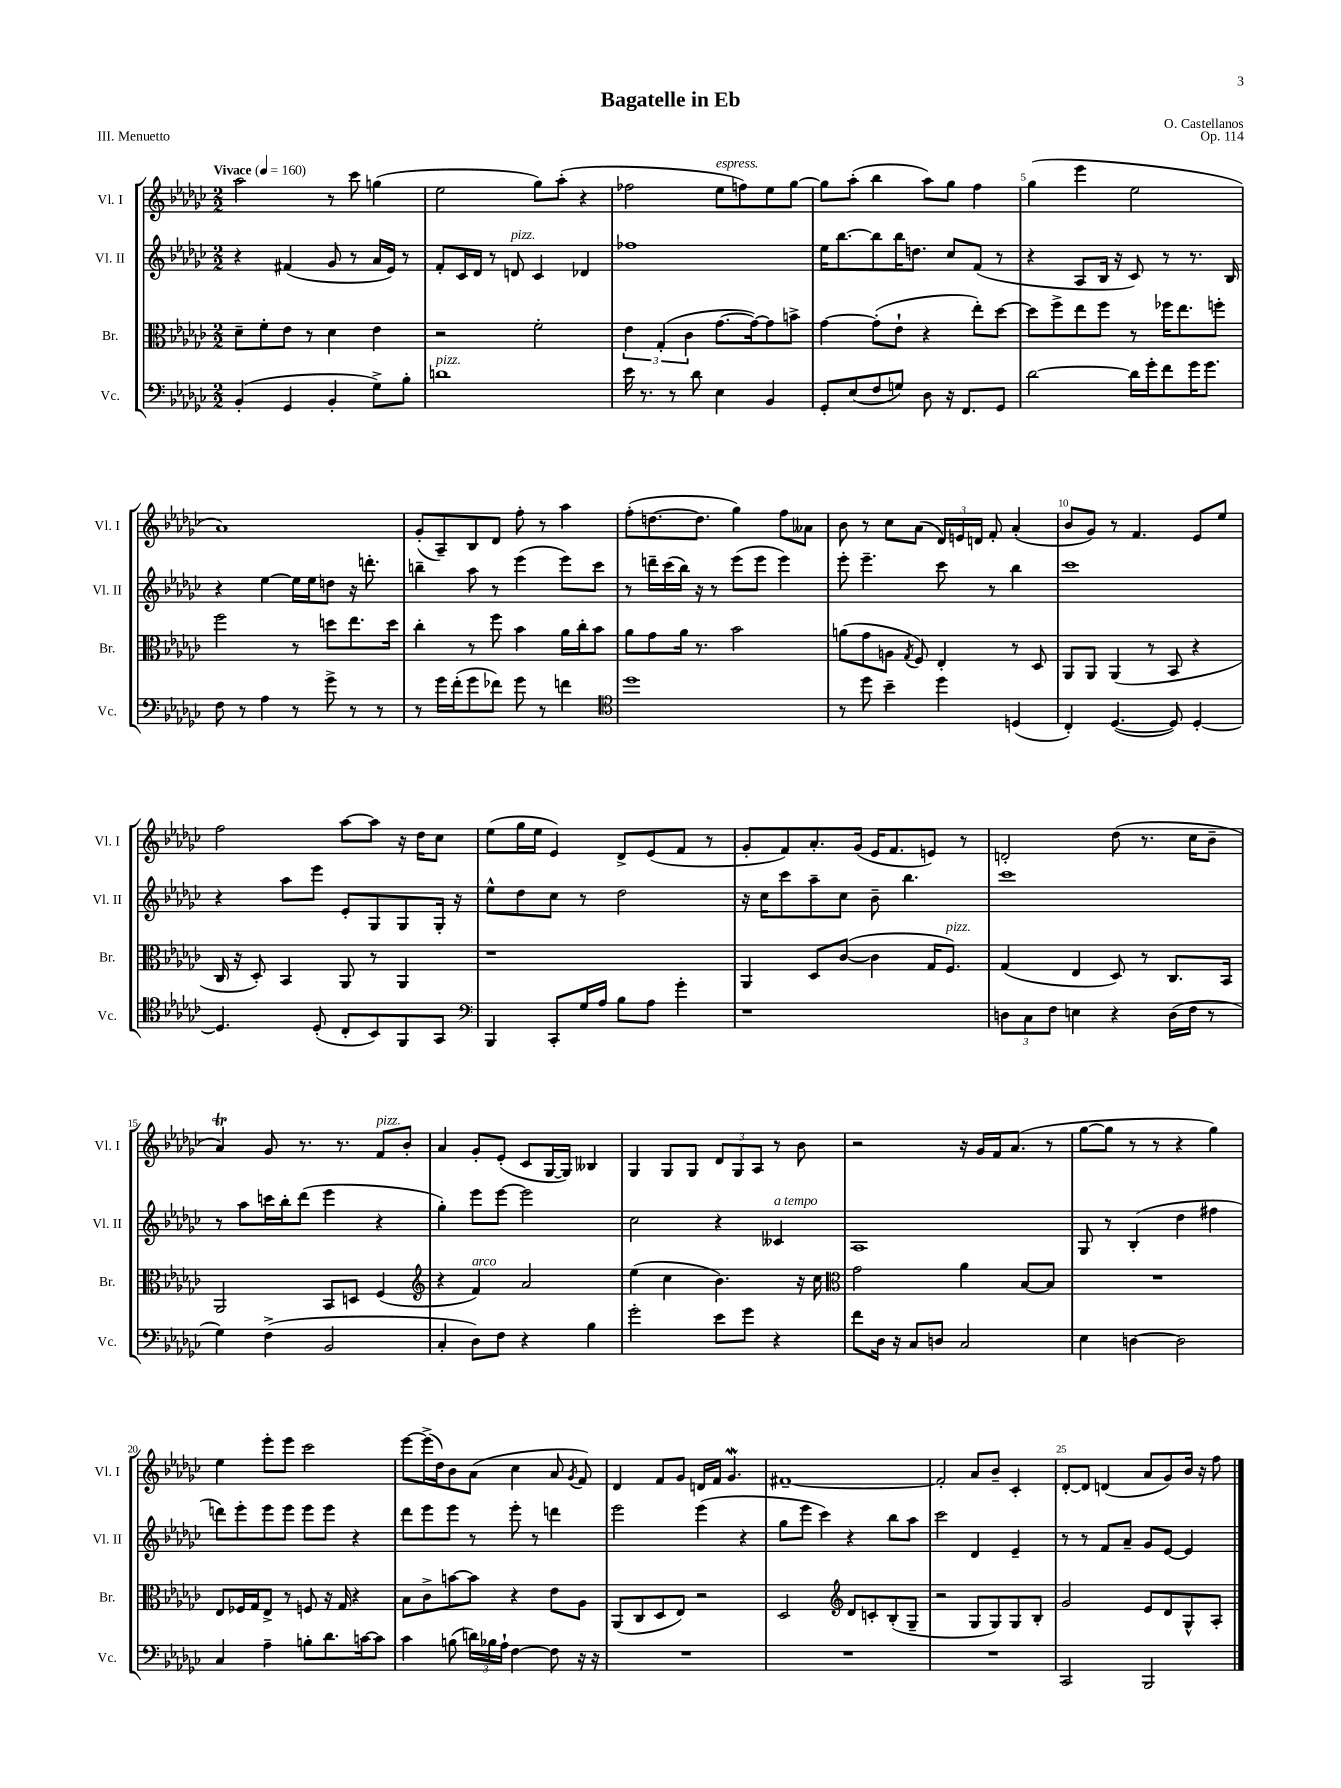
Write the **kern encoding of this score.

**kern	**kern	**kern	**kern
*staff4	*staff3	*staff2	*staff1
*clefF4	*clefC3	*clefG2	*clefG2
*k[b-e-a-d-g-c-]	*k[b-e-a-d-g-c-]	*k[b-e-a-d-g-c-]	*k[b-e-a-d-g-c-]
*M2/2	*M2/2	*M2/2	*M2/2
*MM160	*MM160	*MM160	*MM160
(4BB-'	8d-~	4r	2aa-
.	8f'	.	.
4GG-	8e-	(4f#	.
.	8r	.	.
4BB-'	4d-	8g-	8r
.	.	8r	8ccc-
8G-^)	4e-	16a-	(4gg
.	.	16e-)	.
8B-'	.	8r	.
=	=	=	=
1d	2r	8f'	2ee-
.	.	16c-	.
.	.	16d-	.
.	.	8r	.
.	.	8d	.
.	2f'	4c-	8gg-)
.	.	.	(8aa-'
.	.	4d-	4r
=	=	=	=
16e-	6e-	1ff-	2ff-
8.r	.	.	.
.	(6G-'	.	.
8r	.	.	.
.	6c-	.	.
8d-	.	.	.
4E-	[8.g-	.	8ee-
.	.	.	8ff)
.	16g-_)	.	.
4BB-	8g-]	.	8ee-
.	8b^	.	[8gg-
=	=	=	=
8GG-'	[4g-	16ee-	8gg-]
.	.	[8.bb-	.
(8E-	.	.	(8aa-'
8F	(8g-']	8bb-]	4bb-
8G)	8e-`	16bb-	.
.	.	8.dd	.
8D-	4r	.	8aa-)
16r	.	8cc-	8gg-
8.FF	.	.	.
.	8ee-')	(8f	4ff
8GG-	[8dd-	8r	.
=	=	=	=
[2d-	8dd-]	4r	(4gg-
.	8ff^	.	.
.	8ee-	8A-	4eee-
.	8ff	16B-	.
.	.	16r	.
16d-]	8r	8c-)	2ee-
16g-'	.	.	.
8f	16ff-	8r	.
.	8.ee-	.	.
16g-	.	8.r	.
8.g-	.	.	.
.	8ff'	.	.
.	.	16B-	.
=	=	=	=
8F	2ff	4r	1a-)
8r	.	.	.
4A-	.	[4ee-	.
8r	8r	16ee-]	.
.	.	16ee-	.
8g-^	8dd	8dd	.
8r	8.ee-	16r	.
.	.	8.ddd'	.
8r	.	.	.
.	16dd	.	.
=	=	=	=
8r	4cc-'	4bb~	(8g-'
16g-	.	.	8A-~)
(16f'	.	.	.
8g-	8r	8aa-	8B-
8f-)	8ff	8r	8d-
8g-	4b-	(4eee-	8ff'
8r	.	.	8r
4f	16a-	8eee-)	4aa-
.	16cc-'	.	.
.	8b-	8ccc-	.
=	=	=	=
*clefC4	*	*	*
1dd-	8a-	8r	(8ff'
.	8g-	16ddd~	[8.dd
.	.	(16ccc-	.
.	16a-	16bb-)	.
.	8.r	16r	8.dd]
.	.	8r	.
.	2b-	(8eee-	4gg-)
.	.	8eee-	.
.	.	4eee-)	8ff
.	.	.	8a--
=	=	=	=
8r	(8a	8eee-'	8b-
8dd-	8g-	4.eee-~	8r
4b-~	8A	.	8cc-
.	8qG-	.	.
.	8F)	.	(8a-
4dd-	4E-'	8ccc-	24d-)
.	.	.	24e
.	.	.	24d
.	.	8r	8f'
(4D	8r	4bb-	(4a-'
.	8D-	.	.
=	=	=	=
4C-')	8AA-	1ccc-	8b-
.	8AA-	.	8g-)
([4.D-	(4AA-	.	8r
.	.	.	4.f
.	8r	.	.
8D-])	8BB-	.	.
[4D-'	4r	.	8e-
.	.	.	8ee-
=	=	=	=
4.D-]	16C-	4r	2ff
.	16r	.	.
.	8D-')	.	.
.	4BB-	8aa-	.
(8D-'	.	8eee-	.
8C-'	8AA-	8e-'	[8aa-
8BB-)	8r	8G-	8aa-]
8FF	4AA-	8G-	16r
.	.	.	16dd-
8GG-	.	16G-'	8cc-
.	.	16r	.
=	=	=	=
*clefF4	*	*	*
4BBB-	1r	8ee-^^	(8ee-
.	.	8dd-	16gg-
.	.	.	16ee-
8CC-'	.	8cc-	4e-)
16G-	.	8r	.
16A-	.	.	.
8B-	.	2dd-	8d-^
8A-	.	.	(8e-
4g-'	.	.	8f
.	.	.	8r
=	=	=	=
1r	4AA-	16r	8g-'
.	.	16cc-	.
.	.	8ccc-	8f)
.	8D-	8aa-~	8.a-'
.	([8c-	8cc-	.
.	.	.	(16g-
.	4c-]	8b-~	16e-
.	.	.	8.f
.	.	4.bb-	.
.	16G-	.	8e)
.	8.F)	.	.
.	.	.	8r
=	=	=	=
12D	(4G-	1ccc-	2d'
12C-	.	.	.
12F	.	.	.
4E	4E-	.	.
4r	8D-)	.	(8dd-
.	8r	.	8.r
(16D	8.C-	.	.
16F	.	.	16cc-
8r	.	.	8b-~
.	16BB-	.	.
=	=	=	=
4G-)	2AA-	8r	4a-)
.	.	8aa-	.
(4F^	.	16ccc	8g-
.	.	16bb-'	.
.	.	(8ddd-	8.r
2BB-	8BB-	4eee-	.
.	.	.	8.r
.	8D	.	.
.	(4F	4r	8f
.	.	.	8b-'
=	=	=	=
*	*clefG2	*	*
4C-'	4r	4gg-')	4a-
8D-)	4f)	8eee-	8g-'
8F	.	[8eee-	(8e-'
4r	2a-	2eee-]	8c-
.	.	.	[16G-
.	.	.	16G-])
4B-	.	.	4B--
=	=	=	=
2g-'	(4ee-	2cc-	4G-
.	4cc-	.	8G-
.	.	.	8G-
8e-	4.b-)	4r	12d-
.	.	.	12G-
8g-	.	.	.
.	.	.	12A-
4r	.	4c--	8r
.	16r	.	8b-
.	16cc-	.	.
=	=	=	=
*	*clefC3	*	*
8f	2g-	1A-	2r
16D-	.	.	.
16r	.	.	.
8C-	.	.	.
8D	.	.	.
2C-	4a-	.	16r
.	.	.	16g-
.	.	.	16f
.	.	.	(8.a-
.	[8B-	.	.
.	8B-]	.	8r
=	=	=	=
4E-	1r	8G-	[8gg-
.	.	8r	8gg-]
[4D	.	(4B-'	8r
.	.	.	8r
2D]	.	4dd-	4r
.	.	4ff#	4gg-)
=	=	=	=
4C-	8E-	8ddd)	4ee-
.	16F-	8eee-'	.
.	16G-	.	.
4A-~	8E-^	8eee-	8eee-'
.	8r	8eee-	8eee-
8B'	8F	8eee-	2ccc-
8.d-	16r	8eee-	.
.	16G-	.	.
.	4r	4r	.
[16c	.	.	.
8c]	.	.	.
=	=	=	=
4c-	8B-	8ddd-	[8eee-
.	8c-^	8eee-	(16eee-^]
.	.	.	16dd-)
(8B	[8b	8eee-	8b-
24d)	8b]	8r	(8a-
24B-	.	.	.
24A-`	.	.	.
[4F	4r	8eee-'	4cc-
.	.	8r	.
8F]	8e-	4ddd	8a-
.	.	.	8qg-
16r	8A-	.	8f)
16r	.	.	.
=	=	=	=
1r	(8AA-	2eee-	4d-
.	8C-	.	.
.	8D-	.	8f
.	8E-)	.	8g-
.	2r	(4eee-	16d
.	.	.	16f
.	.	.	4.g-
.	.	4r	.
=	=	=	=
1r	2D-	8gg-	[1f#~
.	.	8eee-	.
.	.	4ccc-)	.
*	*clefG2	*	*
.	8d-	4r	.
.	8c'	.	.
.	(8B-'	8bb-	.
.	8G-~	8aa-	.
=	=	=	=
1r	2r	2ccc-	2f#']
.	8G-	4d-	8a-
.	8G-)	.	8b-~
.	8G-	4e-~	4c-'
.	8B-'	.	.
=	=	=	=
2CC-	2g-	8r	[8d-'
.	.	8r	8d-]
.	.	8f	(4d
.	.	8a-~	.
2BBB-	8e-	8g-	8a-
.	8d-	[8e-	8g-)
.	8G-^^	4e-]	16b-
.	.	.	16r
.	8A-'	.	8ff
==	==	==	==
*-	*-	*-	*-
